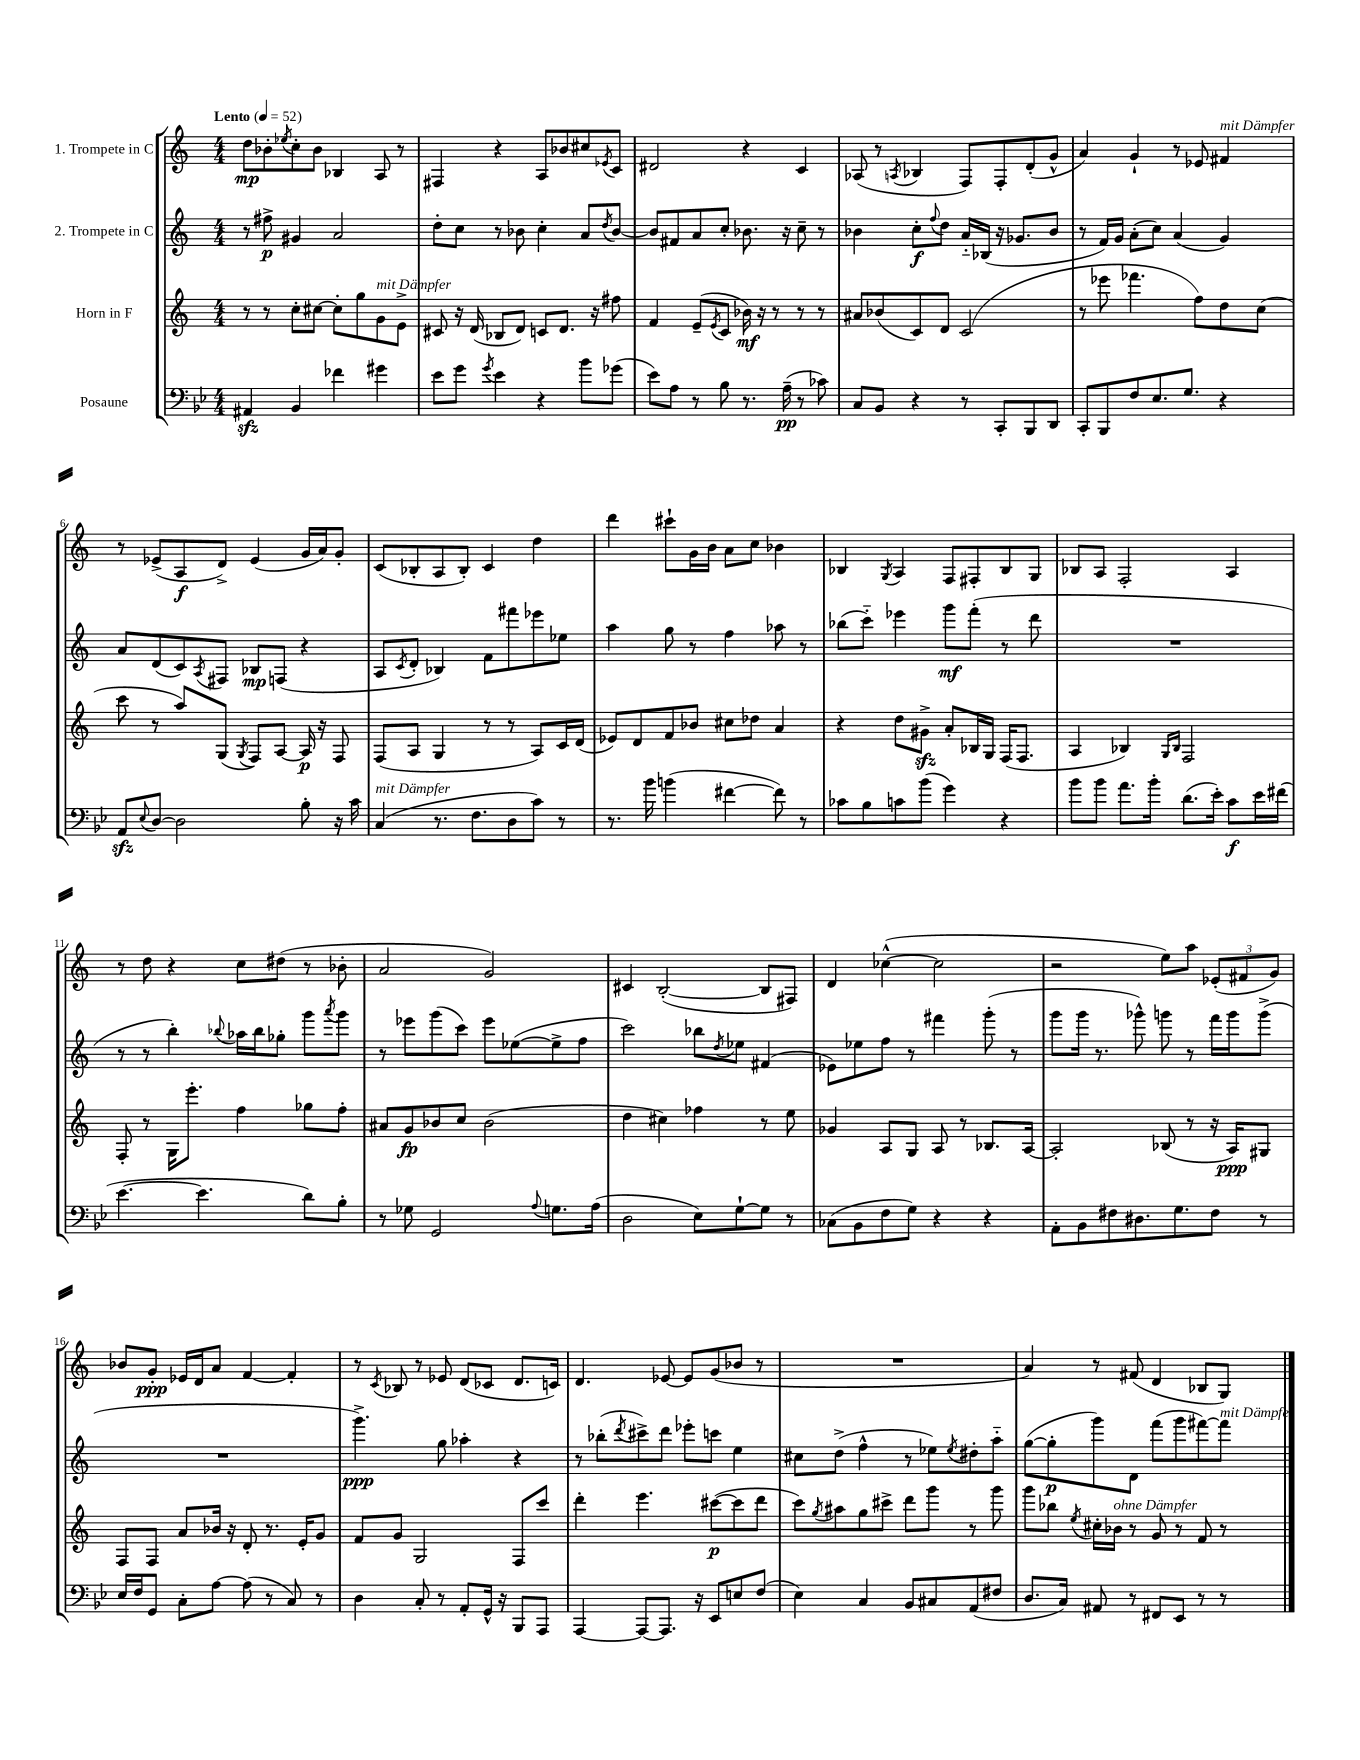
<<
\new StaffGroup <<
\new Staff = "s0" \with { instrumentName = "1. Trompete in C" } {
    \clef treble \key c \major \numericTimeSignature \time 4/4 \tempo "Lento" 4 = 52
    d''8\mp bes'8-. \acciaccatura { ees''8 } c''8-. bes'8 bes4 a8 r8 |
    fis4 r4 a8 bes'8 cis''8 \acciaccatura { ees'8 } c'8 |
    dis'2 r4 c'4 |
    aes8( r8 \acciaccatura { a8 } bes4 f8) f8-. d'8-.( g'8-^ |
    a'4) g'4-! r8 ees'8 fis'4^\markup { \italic "mit Dämpfer" } |
    r8 ees'8->( a8\f d'8->) ees'4( g'16 a'16) g'8-. |
    c'8( bes8-. a8 bes8-.) c'4 d''4 |
    d'''4 cis'''8-! g'16 b'16 a'8 c''8 bes'4 |
    bes4 \acciaccatura { g8 } a4 f8 fis8-. bes8 g8 |
    bes8 a8 f2-. a4 |
    r8 d''8 r4 c''8 dis''8( r8 bes'8-. |
    a'2 g'2) |
    cis'4 b2~-.( b8 fis8) |
    d'4 ces''4~-^( ces''2 |
    r2 e''8) a''8 \tuplet 3/2 { ees'8-.( fis'8 g'8) } |
    bes'8 g'8-.\ppp ees'16 d'16 a'8 f'4~ f'4-. |
    r8 \acciaccatura { c'8 } bes8 r8 ees'8 d'8( ces'8 d'8. c'16) |
    d'4. ees'8~ ees'8 g'8( bes'8 r8 |
    R1 |
    a'4) r8 fis'8( d'4 bes8 g8) \bar "|." |
}
\new Staff = "s1" \with { instrumentName = "2. Trompete in C" } {
    \clef treble \key c \major \numericTimeSignature \time 4/4
    r8 fis''8->\p gis'4 a'2 |
    d''8-. c''8 r8 bes'8 c''4-. a'8 \acciaccatura { d''8 } bes'8~ |
    bes'8 fis'8 a'8 c''8-. bes'8. r16 c''8-- r8 |
    bes'4 c''8-.\f \appoggiatura { f''8 } d''8 a'16-_ bes16( r16 ges'8. bes'8 |
    r8 f'16) g'16 a'8-.( c''8) a'4( g'4) |
    a'8 d'8( c'8) \acciaccatura { a8 } fis8 bes8\mp f8( r4 |
    a8 \acciaccatura { c'8 } d'8-. bes4) f'8 fis'''8 ees'''8 ees''8 |
    a''4 g''8 r8 f''4 aes''8 r8 |
    bes''8( c'''8-_) ees'''4 g'''8\mf f'''8-.( r8 d'''8 |
    R1 |
    r8 r8 b''4-.) \appoggiatura { bes''8 } aes''16 bes''16 ges''8-. g'''8 \acciaccatura { a'''8 } g'''8 |
    r8 ees'''8 g'''8( c'''8) ees'''8 ees''8~( ees''8-> f''8 |
    c'''2) bes''8 \acciaccatura { d''8 } ees''8 fis'4( |
    ees'8) ees''8 f''8 r8 fis'''4 g'''8-.( r8 |
    g'''8 g'''16 r8. ges'''8-^) g'''8 r8 f'''16 g'''16 g'''8->( |
    R1 |
    g'''4.->\ppp) g''8 aes''4-. r4 |
    r8 bes''8-.( \acciaccatura { d'''8 } cis'''8->) d'''8 ees'''8-. c'''8 e''4 |
    cis''8 d''8->( f''4-^ r8 ees''8) \acciaccatura { ees''8 } dis''8-. a''8-_ |
    g''8~( g''8-.\p g'''8) d'8 f'''8( g'''8 fis'''8~) fis'''8^\markup { \italic "mit Dämpfer" } \bar "|." |
}
\new Staff = "s2" \with { instrumentName = "Horn in F" } {
    \clef treble \key c \major \numericTimeSignature \time 4/4
    r8 r8 c''8-. cis''8~ cis''8-. g''8 g'8^\markup { \italic "mit Dämpfer" } e'8-> |
    cis'8 r16 d'16( bes8 d'8) c'8 d'8. r16 fis''8 |
    f'4 e'8--( \acciaccatura { e'8 } c'8 bes'16\mf) r16 r8 r8 r8 |
    ais'8 bes'8( c'8) d'8 c'2( |
    r8 ees'''8 fes'''4. f''8) d''8 c''8( |
    c'''8 r8 a''8) g8( \acciaccatura { g8 } f8) a8~ a16\p r16 f8 |
    f8( a8 g4 r8 r8 a8) c'16 d'16( |
    ees'8) d'8 f'8 bes'8 cis''8 des''8 a'4 |
    r4 d''8 gis'8->\sfz a'8-. bes16 g16 f16( f8. |
    a4 bes4) \grace { g16 bes16 } f2 |
    f8-. r8 g16 e'''8.-. f''4 ges''8 f''8-. |
    ais'8 g'8\fp bes'8 c''8 bes'2( |
    d''4 cis''4) fes''4 r8 e''8 |
    ges'4 a8 g8 a8 r8 bes8. a16~ |
    a2-. bes8( r8 r16 a16\ppp) gis8 |
    f8 f8 a'8 bes'16 r16 d'8-. r8. e'16-. g'8 |
    f'8 g'8 g2 f8 c'''8 |
    d'''4-. e'''4. cis'''8~\p( cis'''8 d'''8 |
    c'''8) \acciaccatura { g''8 } ais''8 g''8 cis'''8-> d'''8 g'''8 r8 g'''8 |
    g'''8 bes''8 \acciaccatura { e''8 } cis''16-. bes'16^\markup { \italic "ohne Dämpfer" } r8 g'8 r8 f'8 r8 \bar "|." |
}
\new Staff = "s3" \with { instrumentName = "Posaune" } {
    \clef bass \key bes \major \numericTimeSignature \time 4/4
    ais,4\sfz bes,4 fes'4 gis'4 |
    ees'8 g'8 \acciaccatura { g'8 } ees'4 r4 bes'8 ges'8( |
    ees'8) a8 r8 bes8 r8. a16--\pp( r8 ces'8) |
    c8 bes,8 r4 r8 c,8-. bes,,8 d,8 |
    c,8-. bes,,8 f8 ees8. g8. r4 |
    a,8\sfz \appoggiatura { ees8 } d8~ d2 bes8-. r16 c'16 |
    c4^\markup { \italic "mit Dämpfer" }( r8. f8. d8 c'8) r8 |
    r8. bes'16 b'4( fis'4~ fis'8) r8 |
    ces'8 bes8 c'8 bes'8( g'4) r4 |
    bes'8 bes'8 a'8. bes'16-. d'8.( ees'16-.) c'8\f ees'16 fis'16( |
    ees'4.~ ees'4. d'8) bes8-. |
    r8 ges8 g,2 \appoggiatura { a8 } g8. a16( |
    d2 ees8) g8~-! g8 r8 |
    ces8( bes,8 f8 g8) r4 r4 |
    a,8-. bes,8 fis8 dis8. g8. fis8 r8 |
    ees16 f16 g,8 c8-. a8~ a8( r8 c8) r8 |
    d4 c8-. r8 a,8-. g,16-^ r16 bes,,8 a,,8 |
    a,,4~ a,,8~ a,,8. r16 ees,8 e8 f8( |
    ees4) c4 bes,8 cis8 a,8( fis8 |
    d8. c16) ais,8 r8 fis,8 ees,8 r8 r8 \bar "|." |
}
>>
>>
